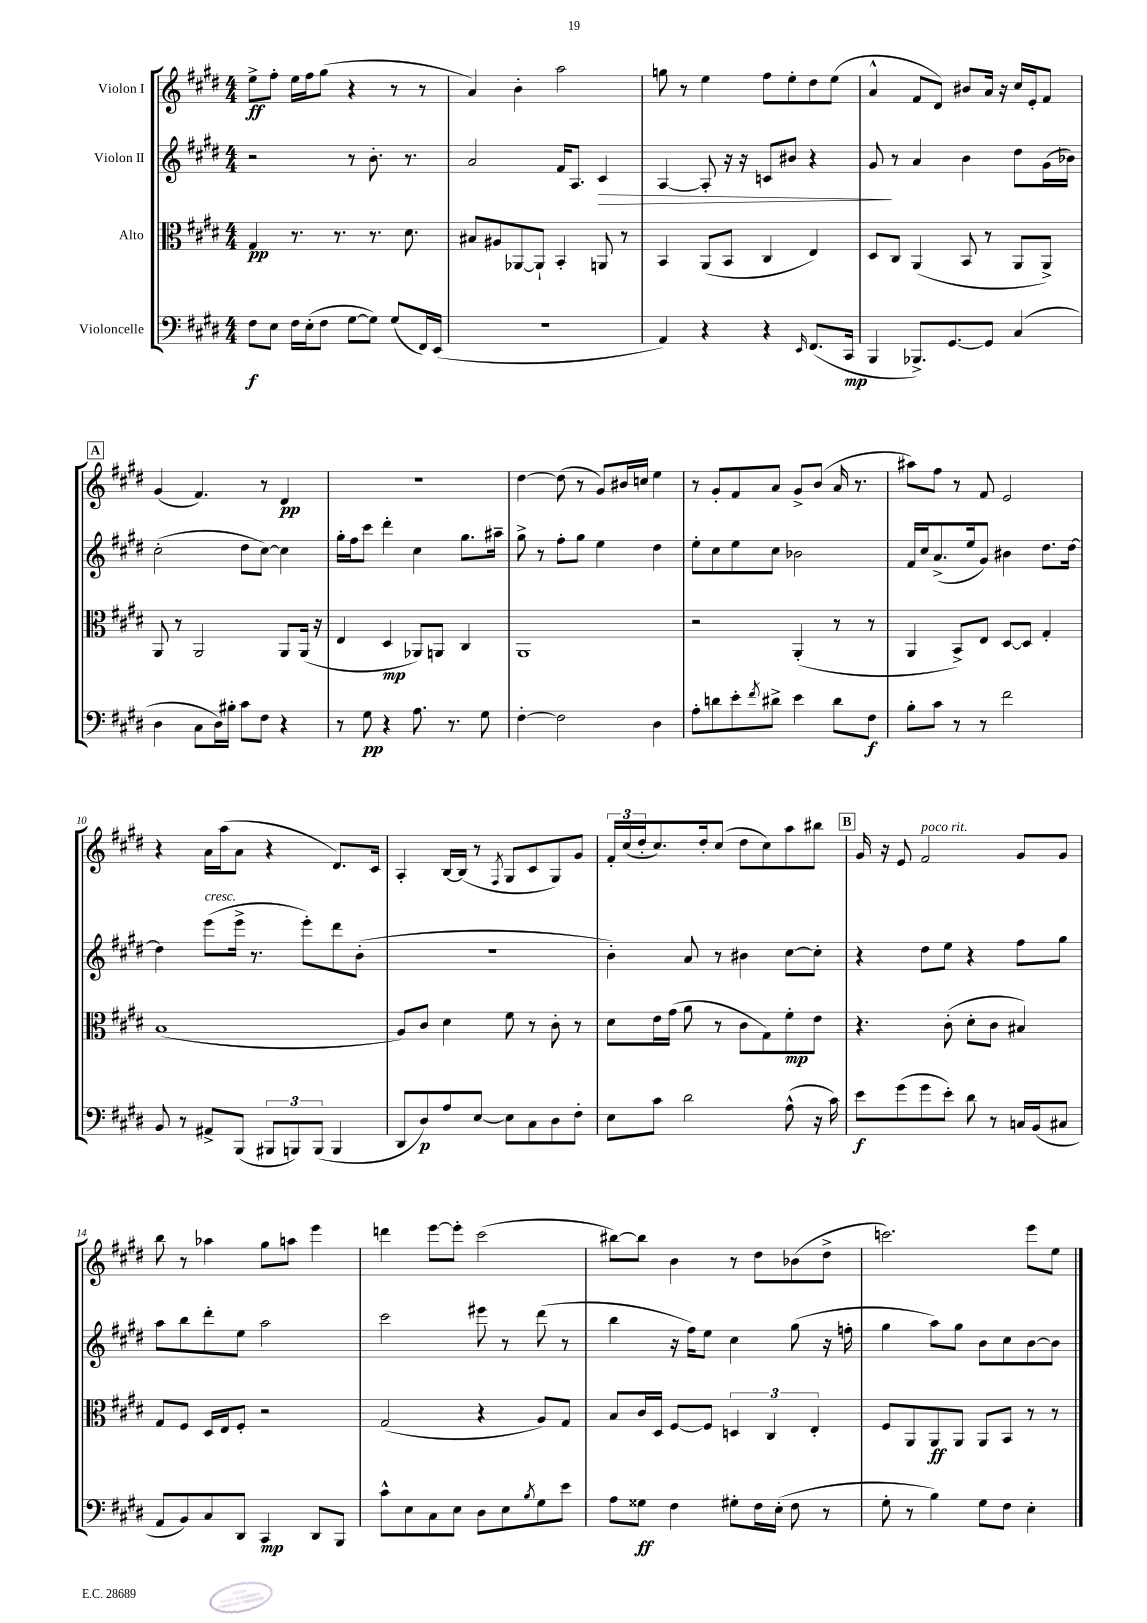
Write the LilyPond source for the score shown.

<<
\new StaffGroup <<
\new Staff = "s0" \with { instrumentName = "Violon I" } {
    \clef treble \key e \major \numericTimeSignature \time 4/4
    e''8->\ff fis''8-. e''16 fis''16 gis''8( r4 r8 r8 |
    a'4) b'4-. a''2 |
    g''8 r8 e''4 fis''8 e''8-. dis''8 e''8( |
    a'4-^ fis'8 dis'8) bis'8 a'16 r16 cis''16 e'16-. fis'8 |
    \mark \markup { \box "A" } gis'4( fis'4.) r8 dis'4\pp |
    R1 |
    dis''4~ dis''8( r8 gis'8) bis'16 c''16 e''4 |
    r8 gis'8-. fis'8 a'8 gis'8-> b'8( a'16 r8. |
    ais''8) fis''8 r8 fis'8 e'2 |
    r4 a'16 a''16( a'8 r4 dis'8.) cis'16 |
    a4-. b16~ b16( r8 \acciaccatura { fis8 } gis8 cis'8 gis8) gis'8 |
    \tuplet 3/2 { fis'16-. cis''16( dis''16-. } cis''8.) dis''16-. cis''8( dis''8 cis''8) a''8 bis''8 |
    \mark \markup { \box "B" } gis'16 r16 e'8 fis'2^\markup { \italic "poco rit." } gis'8 gis'8 |
    b''8 r8 aes''4 gis''8 a''8 e'''4 |
    d'''4 e'''8~ e'''8-. cis'''2( |
    bis''8~) bis''8 b'4 r8 dis''8 bes'8( dis''8-> |
    c'''2.) e'''8 e''8 \bar "|." |
}
\new Staff = "s1" \with { instrumentName = "Violon II" } {
    \clef treble \key e \major \numericTimeSignature \time 4/4
    r2 r8 b'8.-. r8. |
    a'2 fis'16 a8. cis'4\> |
    a4~ a8-. r16 r16 c'8 bis'8 r4 |
    gis'8\! r8 a'4 b'4 dis''8 gis'16( bes'16) |
    \mark \markup { \box "A" } cis''2-.( dis''8 cis''8~) cis''4 |
    gis''16-. fis''16 cis'''8 dis'''4-. cis''4 gis''8. ais''16-- |
    gis''8-> r8 fis''8-. gis''8 e''4 dis''4 |
    e''8-. cis''8 e''8 cis''8 bes'2 |
    fis'16 cis''16 a'8.->( e''16 gis'8) bis'4 dis''8. dis''16~ |
    dis''4 e'''8^\markup { \italic "cresc." }( e'''16-> r8. e'''8-.) dis'''8 b'8-.( |
    r1 |
    b'4-.) a'8 r8 bis'4 cis''8~ cis''8-. |
    \mark \markup { \box "B" } r4 dis''8 e''8 r4 fis''8 gis''8 |
    a''8 b''8 dis'''8-. e''8 a''2 |
    cis'''2 eis'''8 r8 dis'''8( r8 |
    b''4 r16 fis''16) e''8 cis''4 gis''8( r16 f''16-. |
    gis''4 a''8) gis''8 b'8 cis''8 b'8~ b'8 \bar "|." |
}
\new Staff = "s2" \with { instrumentName = "Alto" } {
    \clef alto \key e \major \numericTimeSignature \time 4/4
    gis4\pp r8. r8. r8. dis'8. |
    bis8 ais8 aes,8~ aes,8-! b,4-. a,8 r8 |
    b,4 a,8( b,8 cis4 e4) |
    dis8 cis8 a,4( b,8 r8 a,8 a,8->) |
    \mark \markup { \box "A" } a,8 r8 a,2 a,8 a,16( r16 |
    e4 dis4\mp aes,8) a,8 cis4 |
    a,1 |
    r2 a,4-.( r8 r8 |
    a,4 b,8->) e8 dis8~ dis8 gis4-. |
    b1( |
    a8) cis'8 dis'4 fis'8 r8 cis'8-. r8 |
    dis'8 e'16 gis'16( a'8 r8 cis'8 gis8) fis'8-.\mp e'8 |
    \mark \markup { \box "B" } r4. cis'8-.( dis'8-. cis'8 bis4) |
    gis8 fis8 dis16 e16 fis8-. r2 |
    gis2( r4 a8) gis8 |
    b8 cis'16 dis16 fis8~ fis8 \tuplet 3/2 { d4 cis4 e4-. } |
    fis8 a,8 a,8\ff a,8 a,8 b,8 r8 r8 \bar "|." |
}
\new Staff = "s3" \with { instrumentName = "Violoncelle" } {
    \clef bass \key e \major \numericTimeSignature \time 4/4
    fis8\f e8 fis16 e16-.( fis8 gis8~ gis8) gis8( fis,16) e,16( |
    R1 |
    a,4) r4 r4 \grace { e,16 } fis,8.( cis,16\mp |
    b,,4 bes,,8.->) gis,8.~ gis,8 cis4( |
    \mark \markup { \box "A" } dis4 cis8 dis16) bis16-. cis'8 fis8 r4 |
    r8 gis8\pp r4 a8. r8. gis8 |
    fis4~-. fis2 dis4 |
    a8-. d'8 e'8-. \acciaccatura { fis'8 } dis'8-> e'4 dis'8 fis8\f |
    b8-. cis'8 r8 r8 fis'2 |
    b,8 r8 ais,8-> b,,8( \tuplet 3/2 { bis,,8 b,,8) b,,8( } b,,4 |
    dis,8 dis8\p) a8 e8~ e8 cis8 dis8 fis8-. |
    e8 cis'8 dis'2 a8-^( r16 cis'16) |
    \mark \markup { \box "B" } e'8\f gis'8( gis'8 e'8-.) dis'8 r8 c16 b,16( cis8 |
    a,8 b,8) cis8 dis,8 cis,4\mp dis,8 b,,8 |
    cis'8-^ e8 cis8 e8 dis8 e8 \acciaccatura { b8 } gis8 e'8 |
    a8 gisis8\ff fis4 gis8-. fis16 e16-.( fis8 r8 |
    gis8-. r8 b4) gis8 fis8 e4-. \bar "|." |
}
>>
>>
